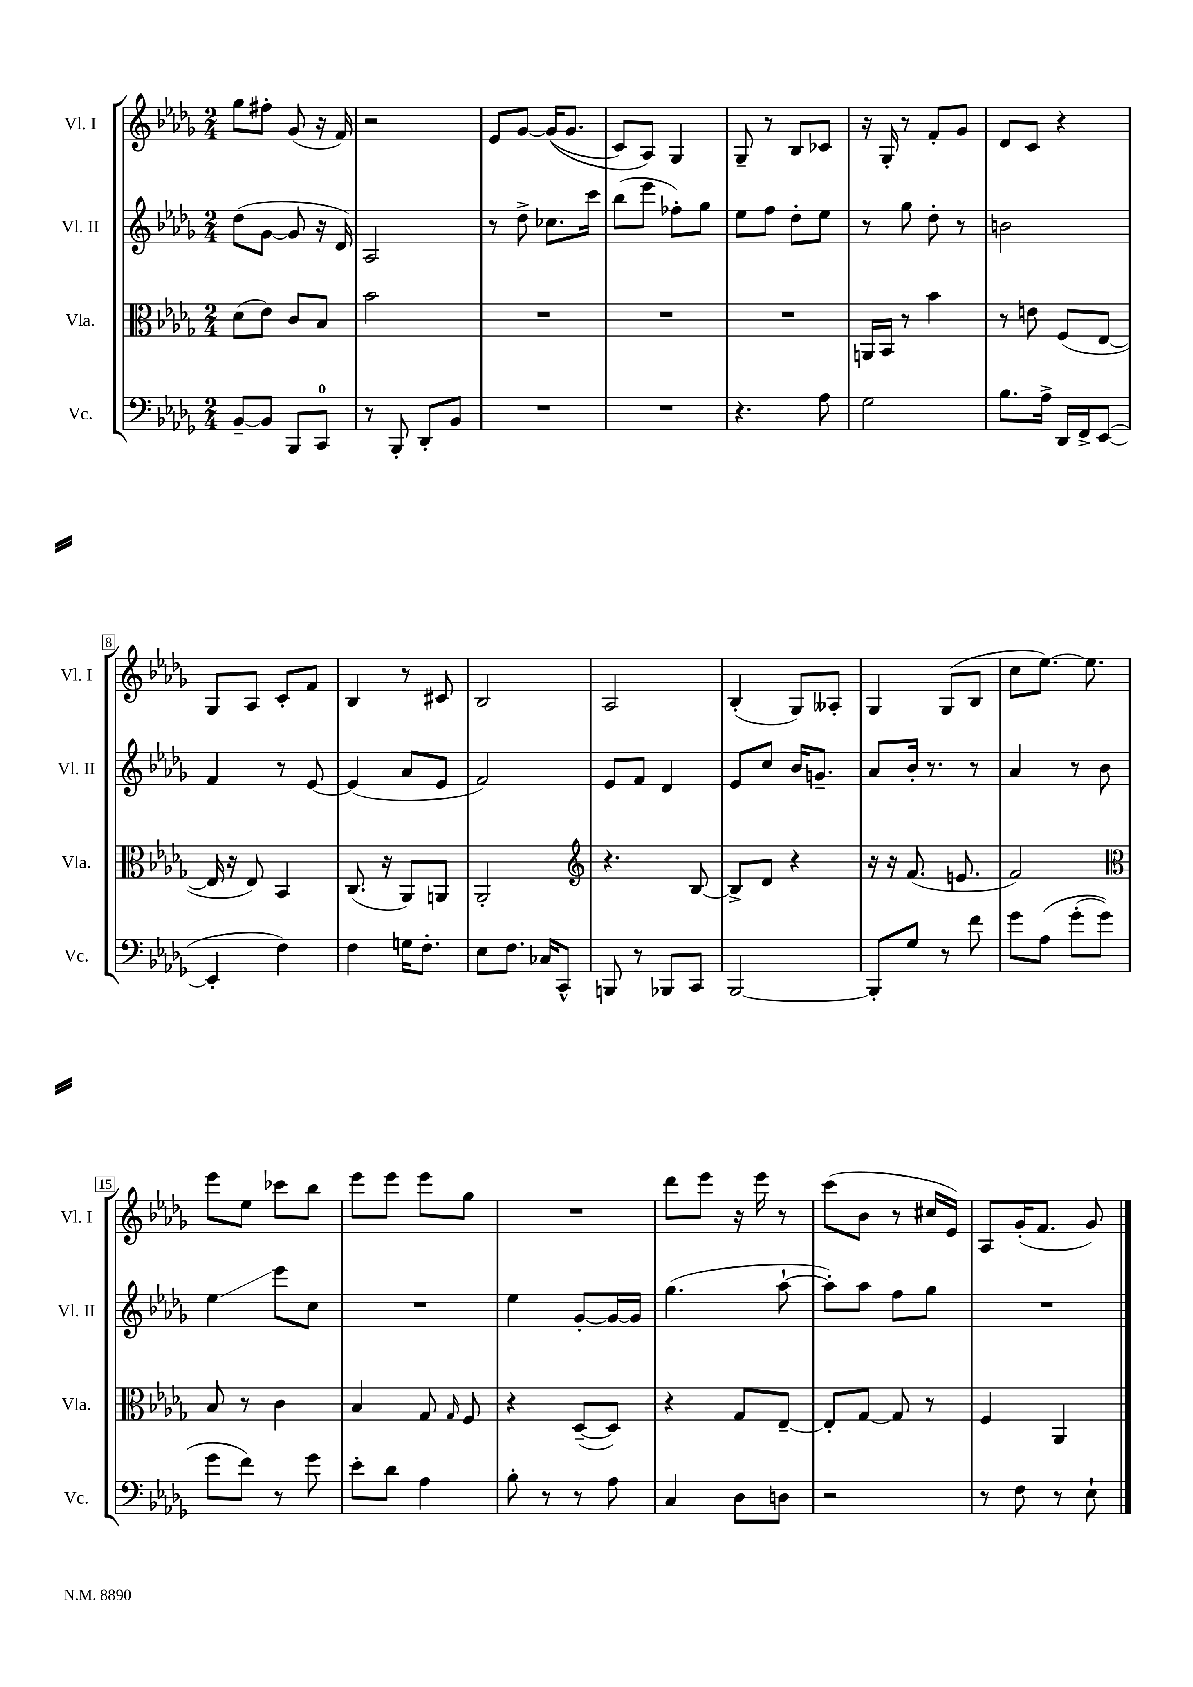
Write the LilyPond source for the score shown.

<<
\new StaffGroup <<
\new Staff = "s0" \with { instrumentName = "Vl. I" shortInstrumentName = "Vl. I" } {
    \clef treble \key des \major \numericTimeSignature \time 2/4
    \autoBeamOff ges''8[ fis''8]-. ges'8( r16 f'16) |
    r2 |
    ees'8[ ges'8]~ ges'16[(\( ges'8.] |
    c'8[) aes8]\) ges4 |
    ges8-- r8 bes8[ ces'8] |
    r16 ges16-. r8 f'8[-. ges'8] |
    des'8[ c'8] r4 |
    ges8[ aes8] c'8[-. f'8] |
    bes4 r8 cis'8 |
    bes2 |
    aes2 |
    bes4-.( ges8[) aeses8]-. |
    ges4 ges8[( bes8] |
    c''8[ ees''8.]~) ees''8. |
    ees'''8[ ees''8] ces'''8[ bes''8] |
    ees'''8[ ees'''8] ees'''8[ ges''8] |
    R2 |
    des'''8[ ees'''8] r16 ees'''16 r8 |
    c'''8[( bes'8] r8 cis''16[ ees'16]) |
    aes8[ ges'16-.( f'8.] ges'8) \bar "|." |
}
\new Staff = "s1" \with { instrumentName = "Vl. II" shortInstrumentName = "Vl. II" } {
    \clef treble \key des \major \numericTimeSignature \time 2/4
    \autoBeamOff des''8[( ges'8]~ ges'8 r16 des'16) |
    aes2 |
    r8 des''8-> ces''8.[ c'''16] |
    bes''8[( ees'''8] fes''8[-.) ges''8] |
    ees''8[ f''8] des''8[-. ees''8] |
    r8 ges''8 des''8-. r8 |
    b'2 |
    f'4 r8 ees'8~ |
    ees'4( aes'8[ ees'8] |
    f'2) |
    ees'8[ f'8] des'4 |
    ees'8[ c''8] bes'16[ g'8.]-- |
    aes'8[ bes'16]-. r8. r8 |
    aes'4 r8 bes'8 |
    ees''4\glissando ees'''8[ c''8] |
    R2 |
    ees''4 ges'8[~-. ges'16~ ges'16] |
    ges''4.( aes''8~-! |
    aes''8[-.) aes''8] f''8[ ges''8] |
    R2 \bar "|." |
}
\new Staff = "s2" \with { instrumentName = "Vla." shortInstrumentName = "Vla." } {
    \clef alto \key des \major \numericTimeSignature \time 2/4
    \autoBeamOff des'8[( ees'8]) c'8[ bes8] |
    bes'2 |
    R2 |
    R2 |
    R2 |
    a,16[ bes,16] r8 bes'4 |
    r8 e'8 f8[( ees8]~ |
    ees16 r16 ees8) bes,4 |
    c8.( r16 aes,8[) a,8] |
    aes,2-. |
    \clef treble r4. bes8~ |
    bes8[-> des'8] r4 |
    r16 r16 f'8.( e'8. |
    f'2) |
    \clef alto bes8 r8 c'4 |
    bes4 ges8 \grace { ges16 } f8 |
    r4 des8[~--( des8]) |
    r4 ges8[ ees8]~-- |
    ees8[-. ges8]~ ges8 r8 |
    f4 aes,4 \bar "|." |
}
\new Staff = "s3" \with { instrumentName = "Vc." shortInstrumentName = "Vc." } {
    \clef bass \key des \major \numericTimeSignature \time 2/4
    \autoBeamOff bes,8[~-- bes,8] bes,,8[ c,8]-0 |
    r8 bes,,8-. des,8[-. bes,8] |
    R2 |
    R2 |
    r4. aes8 |
    ges2 |
    bes8.[ aes16]-> des,16[ f,16-> ees,8]~( |
    ees,4-. f4) |
    f4 g16[ f8.]-. |
    ees8[ f8.] ces16[ c,8]-^ |
    b,,8 r8 bes,,8[ c,8] |
    bes,,2~ |
    bes,,8[-. ges8] r8 f'8 |
    ges'8[ aes8]\( ges'8[-.( ges'8]) |
    ges'8[ f'8]\) r8 ges'8 |
    ees'8[-. des'8] aes4 |
    bes8-. r8 r8 aes8 |
    c4 des8[ d8] |
    r2 |
    r8 f8 r8 ees8-! \bar "|." |
}
>>
>>
\layout { \context { \Score \override BarNumber.stencil = #(make-stencil-boxer 0.1 0.3 ly:text-interface::print) } }
